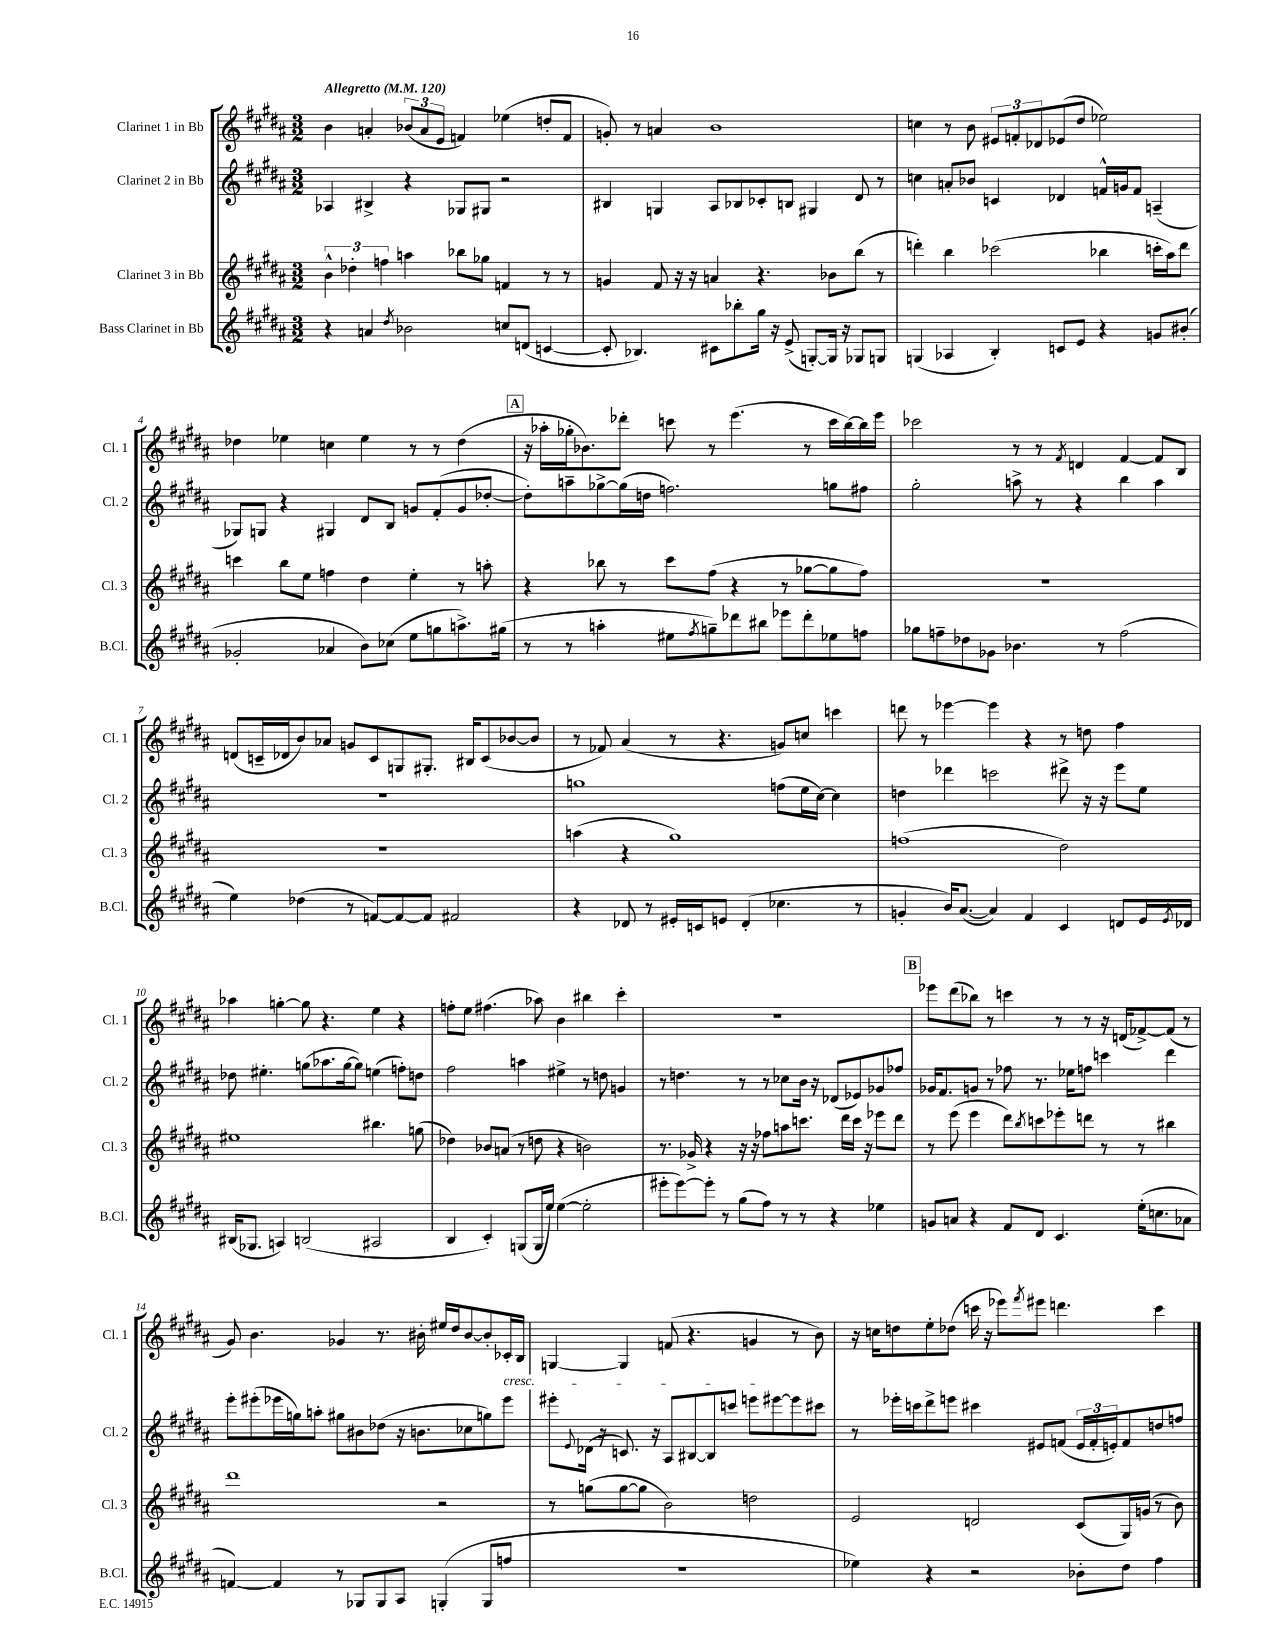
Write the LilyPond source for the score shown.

<<
\new StaffGroup <<
\new Staff = "s0" \with { instrumentName = "Clarinet 1 in Bb" shortInstrumentName = "Cl. 1" } {
    \clef treble \key b \major \numericTimeSignature \time 3/2 \tempo "Allegretto" 4 = 120
    b'4 a'4-. \tuplet 3/2 { bes'8( a'8 e'8 } f'4) ees''4( d''8-. f'8 |
    g'8-.) r8 a'4 b'1 |
    c''4 r8 b'8 \tuplet 3/2 { eis'8 f'8-. des'8 } ees'8( dis''8 ees''2) |
    des''4 ees''4 c''4 ees''4 r8 r8 des''4( |
    \mark \markup { \box "A" } r16 aes''16-. ges''16-. bes'8.) des'''8-. c'''8 r8 e'''4.( r8 c'''16 b''16~) b''16 e'''16 |
    ces'''2 r8 r8 \acciaccatura { fis'8 } d'4 fis'4~ fis'8 b8 |
    d'8( c'16-- des'16 b'8) aes'8 g'8 c'8 g8 gis8.-. bis16 c'8( bes'8~ bes'8 |
    r8 fes'8) ais'4( r8 r4. g'8) c''8 c'''4 |
    d'''8 r8 ees'''4~ ees'''4 r4 r8 d''8 fis''4 |
    aes''4 g''4~-. g''8 r4. e''4 r4 |
    f''8-. e''8 fis''4.( aes''8) b'4 bis''4 cis'''4-. |
    R1. |
    \mark \markup { \box "B" } ees'''8 dis'''8( bes''8) r8 c'''4 r8 r8 r16 d'16( fes'8~->) fes'8( r8 |
    gis'8) b'4. ges'4 r8. bis'16-. eis''16 dis''16 bis'8~ bis'8-. ces'16-.\cresc b16 |
    g4~ g4 f'8( r4. g'4\! r8 b'8) |
    r16 c''16 d''8 e''8-. des''8( c'''16 r16 ees'''8) \acciaccatura { fis'''8 } eis'''8 d'''4. c'''4 \bar "|." |
}
\new Staff = "s1" \with { instrumentName = "Clarinet 2 in Bb" shortInstrumentName = "Cl. 2" } {
    \clef treble \key b \major \numericTimeSignature \time 3/2
    aes4 bis4-> r4 ges8 gis8 r2 |
    bis4 g4 ais8 bes8 ces'8-. b8 gis4 dis'8 r8 |
    c''4 a'8-. bes'8 c'4 des'4 f'16-^ g'16 f'8 a4--( |
    ges8) g8 r4 gis4 dis'8 b8 g'8 fis'8-.( g'8 des''8~-. |
    \mark \markup { \box "A" } des''8-.) a''8-- ges''8~-> ges''16( d''16 f''2.) g''8 fis''8 |
    gis''2-. a''8-> r8 r4 b''4 a''4 |
    R1. |
    g''1 f''8( e''16 cis''16~) cis''4 |
    d''4 des'''4 c'''2 dis'''8-> r16 r16 e'''8 e''8 |
    des''8 eis''4.-. g''8( aes''8. g''16~ g''8) e''4( f''8-.) d''8 |
    fis''2 a''4 eis''4-> r8 d''8 g'4 |
    r8 d''4. r8 r8 ces''8 b'16 r16 des'8( ees'8) ges'8 fes''8 |
    \mark \markup { \box "B" } ges'16 fis'8. g'8 r8 fes''8 r8. ees''16 f''8 c'''4 dis'''4 |
    e'''8-. eis'''8-.( ees'''16 g''16) a''8-. gis''8 bis'8 des''8( r16 b'8. ces''8 g''8) ees'''8 |
    eis'''8-. \appoggiatura { e'8 } des'16( r16 c'8.) r16 ais8 bis8~ bis8 c'''8 e'''8 eis'''8~ eis'''8 cis'''8 |
    r8 ees'''16-. c'''16 dis'''8-> e'''8 cis'''4 eis'8 f'8( \tuplet 3/2 { eis'16 f'16-. e'16-.) } f'8 d''8 f''8 \bar "|." |
}
\new Staff = "s2" \with { instrumentName = "Clarinet 3 in Bb" shortInstrumentName = "Cl. 3" } {
    \clef treble \key b \major \numericTimeSignature \time 3/2
    \tuplet 3/2 { b'4-^ des''4-. f''4 } a''4 bes''8 ges''8 f'4 r8 r8 |
    g'4 fis'8 r16 r16 a'4 r4. bes'8 b''8( r8 |
    d'''4-.) b''4 ces'''2( bes''4 c'''16-. ais''16) d'''8 |
    c'''4 b''8 e''8 f''4 dis''4 e''4-. r8 a''8-. |
    \mark \markup { \box "A" } r4 bes''8 r8 cis'''8 fis''8( r4 r8 ges''8~ ges''8 fis''8) |
    R1. |
    R1. |
    a''4( r4 gis''1) |
    f''1( dis''2) |
    eis''1 bis''4. g''8( |
    des''4) bes'8 a'8( r8 d''8 r4 b'2) |
    r8. ges'16-> r4 r16 r16 fes''8 a''8 c'''8. dis'''16 c'''16 r16 ees'''8 dis'''8 |
    \mark \markup { \box "B" } r8 e'''8( e'''4 dis'''8) \acciaccatura { b''8 } c'''8 ees'''8-. d'''8 r8 r8 bis''4 |
    dis'''1 r2 |
    r8 g''8( g''8~ g''8 b'2) d''2 |
    e'2 d'2 cis'8( gis16) g'16( r8 b'8) \bar "|." |
}
\new Staff = "s3" \with { instrumentName = "Bass Clarinet in Bb" shortInstrumentName = "B.Cl." } {
    \clef treble \key b \major \numericTimeSignature \time 3/2
    r4 a'4 \acciaccatura { dis''8 } bes'2 c''8 d'8( c'4~ |
    c'8-. bes4.) cis'8 bes''8-. gis''16 r16 e'8->( g8~-.) g16 r16 ges8 g8 |
    g4( aes4 b4-.) c'8 e'8 r4 g'8 bis'8-.( |
    ges'2-. aes'4 b'8) ces''8( e''8 g''8 a''8.->) gis''16( |
    \mark \markup { \box "A" } r8 r8 a''4-. eis''8 \acciaccatura { fis''8 } g''8--) des'''8 bis''8 ees'''8 des'''8-. ees''8 f''8 |
    ges''8 f''8-- des''8 ges'8 bes'4. r8 f''2( |
    e''4) des''4( r8 f'8~) f'8~ f'8 fis'2 |
    r4 des'8 r8 eis'16-. c'16 e'8 des'4-.( ces''4. r8 |
    g'4-. b'16) ais'8.~( ais'4) fis'4 cis'4 d'8 e'16 \acciaccatura { e'8 } des'16 |
    bis16( ges8. a4) b2( ais2 |
    b4 cis'4-.) g8( g16 e''16) e''4~( e''2-. |
    eis'''8-. eis'''8~) eis'''8-. r8 gis''8( fis''8) r8 r8 r4 ees''4 |
    \mark \markup { \box "B" } g'8 a'8 r4 fis'8 dis'8 cis'4. e''16-.( c''8. aes'8 |
    f'4~) f'4 r8 ges8 ges8 ais8 g4-.( g8 f''8 |
    R1. |
    ees''4) r4 r2 bes'8-. dis''8 fis''4 \bar "|." |
}
>>
>>
